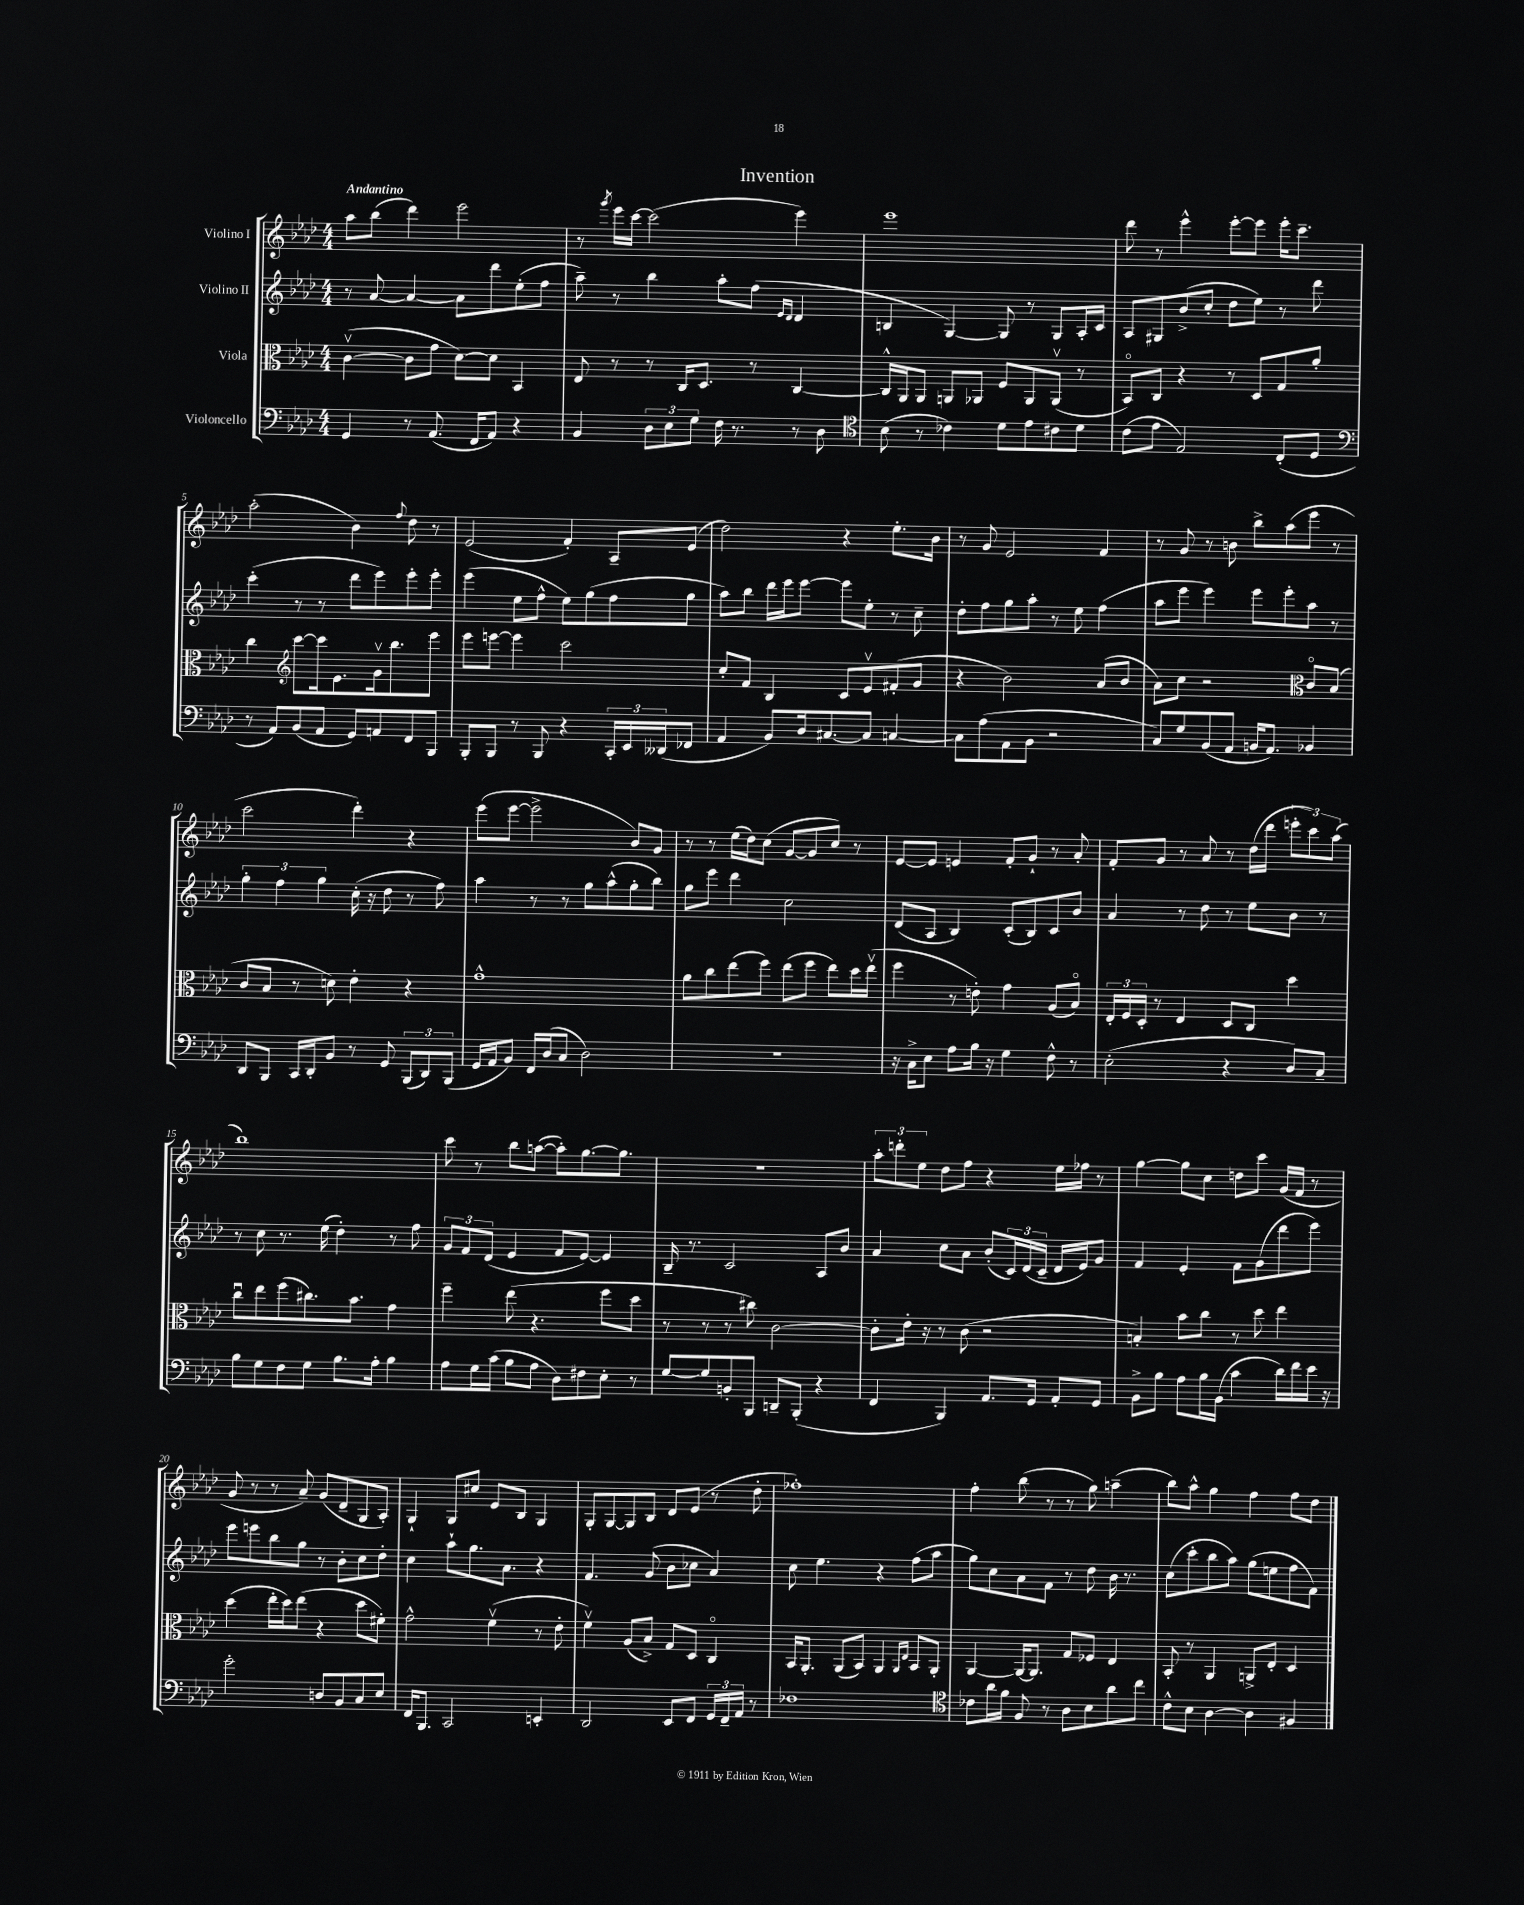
\header { title = "Invention" }
<<
\new StaffGroup <<
\new Staff = "s0" \with { instrumentName = "Violino I" } {
    \clef treble \key aes \major \numericTimeSignature \time 4/4 \tempo "Andantino"
    aes''8 bes''8( des'''4) ees'''2 |
    r8 \acciaccatura { g'''8 } ees'''16 c'''16~ c'''2( ees'''4) |
    ees'''1 |
    des'''8 r8 ees'''4-^ ees'''8~-. ees'''8 ees'''16-. c'''8.-- |
    aes''2-.( bes'4) \appoggiatura { f''8 } des''8 r8 |
    ees'2( f'4-.) aes8-- ees'8( |
    des''2) r4 ees''8.-. bes'16 |
    r8 g'8 ees'2 f'4 |
    r8 g'8 r8 b'8 bes''8-> aes''8( ees'''8 r8 |
    c'''2 des'''4-.) r4 |
    ees'''8( ees'''8~ ees'''2-> bes'8) g'8 |
    r8 r8 ees''16( des''16) c''8( g'8~ g'8 c''8) r8 |
    ees'8~ ees'8 e'4 f'8-. g'8-! r8 aes'8-. |
    f'8-. g'8 r8 aes'8 r8 des''16( des'''16 \tuplet 3/2 { e'''8-. c'''8) aes''8( } |
    bes''1) |
    c'''8 r8 bes''8 a''8~( a''8-.) g''8.~ g''8. |
    R1 |
    \tuplet 3/2 { aes''8-. d'''8-. ees''8 } des''8 f''8 r4 ees''16 fes''16 r8 |
    g''4~ g''8 c''8 d''8 c'''8 g'16( f'16 r8 |
    g'8 r8 r8 aes'8--) g'8( des'8-- g8 aes8-.) |
    g4-! g8 cis''8 ees'8 bes8 g4 |
    g8-. g8~ g8 bes8 des'8 ees'8( r8 des''8-. |
    fes''1-.) |
    f''4-. bes''8( r8 r8 g''8) a''4--( |
    bes''8) aes''8-^ g''4 f''4 f''8 des''8 \bar "|." |
}
\new Staff = "s1" \with { instrumentName = "Violino II" } {
    \clef treble \key aes \major \numericTimeSignature \time 4/4
    r8 aes'8~ aes'4~ aes'8 des'''8 ees''8-.( f''8 |
    aes''8--) r8 bes''4 aes''8-. f''8( \grace { ees'16 des'16 } des'4 |
    b4 g4~) g8 r8 g8 aes16-. c'16 |
    aes8 gis8 bes'8->( c''8-. des''8 ees''8) r8 des'''8 |
    c'''4-.( r8 r8 des'''8 ees'''8) ees'''8-. ees'''8-. |
    ees'''4( ees''8 f''8-^ ees''8) g''8( f''8 g''8 |
    aes''8) bes''8 des'''16 ees'''16 ees'''8~ ees'''8 ees''8-. r8 c''8-- |
    des''8-. f''8 g''8 aes''8-. r8 ees''8 f''4( |
    aes''8 ees'''8 ees'''4) ees'''8 ees'''8-. aes''8 r8 |
    \tuplet 3/2 { g''4-. f''4 g''4 } c''16-.( r16 des''8 r8 f''8) |
    aes''4 r8 r8 g''8 aes''8-^( g''8-. bes''8) |
    g''8 ees'''8 des'''4 c''2 |
    des'8( aes8 bes4) c'8-.( bes8) c'8 bes'8 |
    aes'4 r8 des''8 r8 ees''8 bes'8 r8 |
    r8 c''8 r8. ees''16( des''4-.) r8 f''8 |
    \tuplet 3/2 { g'8 f'8 des'8( } ees'4 f'8 ees'8~) ees'4 |
    bes16-- r8. c'2 aes8 bes'8 |
    aes'4 c''8 aes'8 bes'8-.( \tuplet 3/2 { c'16) des'16( c'16-- } des'16 ees'16) g'8 |
    f'4 ees'4-. f'8 g'8( des'''8 ees'''8) |
    ees'''8 e'''8 bes''8 g''8 r8 bes'8-. c''8 des''8-. |
    c''4 aes''8-! g''8. aes'8. r4 |
    f'4. g'8( bes'8 ces''8 aes'4) |
    c''8 ees''4. r4 f''8( aes''8 |
    g''8) c''8 aes'8 f'8 r8 des''8 bes'16 r8. |
    c''8( c'''8-. bes''8 aes''8) g''8( e''8 f''8 f'8) \bar "|." |
}
\new Staff = "s2" \with { instrumentName = "Viola" } {
    \clef alto \key aes \major \numericTimeSignature \time 4/4
    c'4~\upbow( c'8 g'8 des'8~) des'8 bes,4 |
    ees8 r8 r8 c16 des8. r8 c4~ |
    c16-^ aes,16 aes,8 a,8 aes,8 f8 aes,8 aes,8\upbow( r8 |
    bes,8\flageolet) c8 r4 r8 des8 g8 aes'8-. |
    c''4 \clef treble c'''8~ c'''16 ees'8. g'16\upbow bes''8. ees'''8 |
    ees'''8 e'''8~ e'''4 c'''2 |
    c''8-. f'8 bes4 c'8 ees'8\upbow fis'8-.( g'8 |
    r4 bes'2) aes'8( bes'8 |
    aes'8) c''8 r2 \clef alto c'8\flageolet bes8( |
    c'8 bes8 r8 d'8) ees'4-. r4 |
    g'1-^ |
    aes'8 c''8 ees''8( f''8) ees''8( f''8 ees''8) des''16 ees''16\upbow( |
    f''4 r8 e'8-.) g'4 aes8( bes8\flageolet) |
    \tuplet 3/2 { ees16-. f16 des16-. } r8 ees4 des8 c8 des''4 |
    c''8\downbow ees''8 f''8( cis''8.) bes'8. g'4 |
    f''4-- ees''8( r4. f''8 des''8 |
    r8 r8 r8 cis''8) c'2~ |
    c'8-. ees'16-. r16 r8 c'8( r2 |
    b4-.) bes'8 c''8 r8 des''8 ees''4 |
    des''4( ees''16-. des''16) ees''8( r4 des''8 fis'8-.) |
    g'2-^ f'4\upbow( r8 ees'8-. |
    f'4\upbow) aes8( bes8->) g8 des8 c4\flageolet |
    bes,16 aes,8.-. aes,8( bes,8) aes,4 \grace { aes,16 ees16 } bes,8 aes,8-. |
    aes,4~ aes,16~ aes,8. g8 fes8 ees4 |
    bes,8-. r8 aes,4 a,8-> ees8-. des4 \bar "|." |
}
\new Staff = "s3" \with { instrumentName = "Violoncello" } {
    \clef bass \key aes \major \numericTimeSignature \time 4/4
    g,4 r8 aes,8.( f,16 aes,8) r4 |
    bes,4 \tuplet 3/2 { des8 ees8 g8 } f16 r8. r8 des8 |
    \clef tenor bes8( r8 ces'4) des'8 ees'8 cis'8 des'8 |
    c'8( ees'8 ees2) c8-.( des8 |
    \clef bass r8 aes,8) bes,8( aes,8 g,8) a,8 f,8 bes,,8 |
    bes,,8-. bes,,8 r8 bes,,8 r4 \tuplet 3/2 { c,16-. ees,16 deses,16( } fes,8 |
    aes,4 bes,8) des16 cis8.~ cis8 c4~ |
    c8 aes8( aes,8 bes,8 r2 |
    c8) g8 bes,8( aes,8 b,16 aes,8.) bes,4 |
    des,8 bes,,8 c,16 des,16-. bes,8 r8 g,8 \tuplet 3/2 { bes,,8( des,8) bes,,8( } |
    g,16 aes,16 bes,8) f,16 des16( c8 des2) |
    R1 |
    r16 c16-> ees8 aes8 bes16 r16 g4 f8-^ r8 |
    ees2-.( r4 des8) c8-- |
    bes8 g8 f8 g8 bes8. aes16-. bes4 |
    aes8 g16 c'16( bes8 aes8 des8) fis8 ees8-. r8 |
    g8~ g8 b,8-. bes,,8 d,8-- bes,,8-.( r4 |
    f,4 bes,,4) aes,8. g,16 aes,8-. g,8 |
    bes,8-> bes8 aes8 bes16 bes,16( c'4 des'16) f'16 ees'16 r16 |
    g'2-. d8 bes,8 c8 ees8 |
    f,16 bes,,8. c,2 e,4-. |
    des,2 ees,8 f,8 \tuplet 3/2 { g,16 f,16-- aes,16 } r8 |
    fes1 |
    \clef tenor ces'8 aes'16 f'16 f8 r8 aes8 bes8 aes'8 c''8 |
    c'8-^ bes8 aes4~ aes4 fis4 \bar "|." |
}
>>
>>
